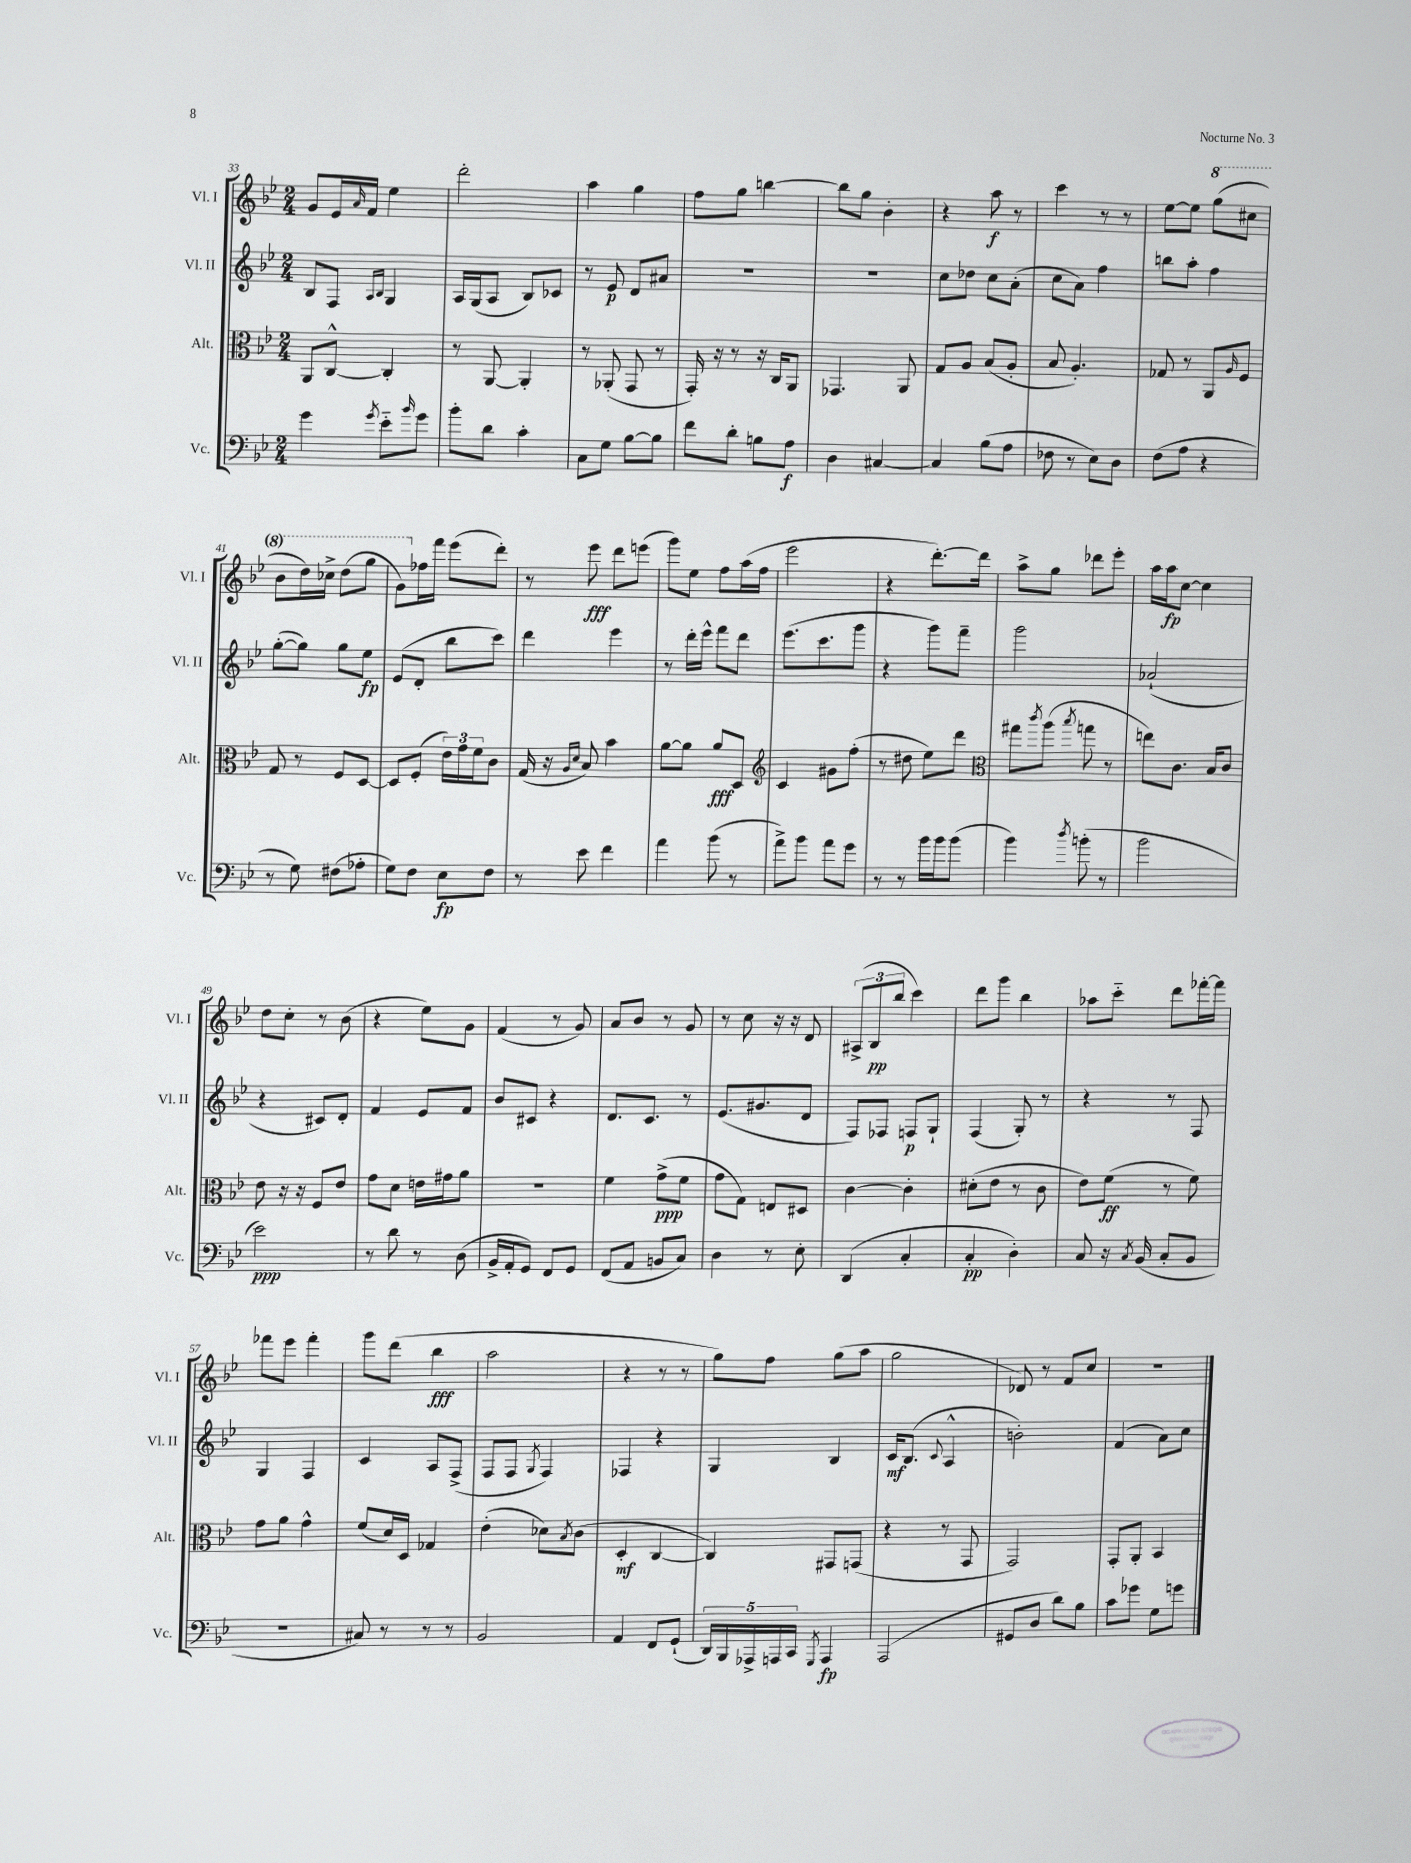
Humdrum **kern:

**kern	**kern	**kern	**kern
*staff4	*staff3	*staff2	*staff1
*clefF4	*clefC3	*clefG2	*clefG2
*k[b-e-]	*k[b-e-]	*k[b-e-]	*k[b-e-]
*M2/4	*M2/4	*M2/4	*M2/4
4g	8AA	8B-	8g
.	[8C^^	8F	16e-
.	.	.	16qqa
.	.	.	16f
.	.	16qqA	.
8qg	.	16qqB-	.
8e-'~	4C']	4G	4ee-
16qqb-	.	.	.
8g	.	.	.
=	=	=	=
8b-'	8r	16A	2ddd'
.	.	(16G	.
8d	[8AA	8A	.
4c'	4AA']	8B-)	.
.	.	8c-	.
=	=	=	=
8C	8r	8r	4aa
8G	(8AA-'	8e-	.
[8B-	8GG	8d	4gg
8B-]	8r	8a#	.
=	=	=	=
8f	16GG')	2r	8ff
.	16r	.	.
8d'	8r	.	8gg
8B	16r	.	[4bb
.	16C	.	.
8A	8AA	.	.
=	=	=	=
4D	4.GG-	2r	8bb]
.	.	.	8gg
[4C#	.	.	4b-'
.	8AA	.	.
=	=	=	=
4C#]	8G	8cc	4r
.	8A	8dd-	.
(8B-	(8B-	8cc	8aa
8A	8A'	(8a'	8r
=	=	=	=
8F-	8B-	8cc	4ccc
8r	4.A')	8a)	.
8E-)	.	4ff	8r
8D	.	.	8r
=	=	=	=
(8F	8G-	8bb	[8ee-
8A	8r	8aa'	8ee-]
4r	8AA	4ff	(8ggg
.	16qqA	.	.
.	8F	.	8ccc#
=	=	=	=
8r	8G	([8gg'	8bb-
8G)	8r	8gg])	16ddd)
.	.	.	16ccc-^
(8F#	8F	8gg	(8ddd
8A-'	[8D	8ee-	8ggg
=	=	=	=
8G)	8D]	(8e-	8gg)
8F	(8F'	8d'	16ff-
.	.	.	16fff
8E-	24e-)	8bb-	(8eee-
.	24g	.	.
.	24f	.	.
8F	8c	8ccc)	8ddd')
=	=	=	=
8r	(16G	4ddd	8r
.	16r	.	.
.	16qqA	.	.
.	16qqd	.	.
8e-	8B-)	.	8eee-
4f	4b-	4eee-	8ddd
.	.	.	(8eee
=	=	=	=
4a	[8a	8r	8ggg)
.	8a]	16ddd'	8ee-
.	.	16eee-^^	.
(8b-	8a	8fff	8ff
8r	8D	8ddd	(16aa
.	.	.	16ff
=	=	=	=
*	*clefG2	*	*
8a^)	4c	(8.eee-	2eee-
8b-	.	.	.
.	.	8.ccc	.
8a	8g#	.	.
8g	(8ff'	8ggg	.
=	=	=	=
8r	8r	4r	4r
8r	8dd#	.	.
16b-	8ee-)	8ggg)	[8.ddd')
16b-	.	.	.
(8b-	8ddd	8fff~	.
.	.	.	16ddd]
=	=	=	=
*	*clefC3	*	*
4b-)	8gg#	2ggg	8aa^
.	8qccc	.	.
.	(8aa	.	8gg
8qdd	8qbb-	.	.
(8b'	8gg	.	8ddd-
8r	8r	.	8eee-'
=	=	=	=
2b-	8ee)	(2a-`	16aa
.	.	.	16aa
.	8.c	.	[8cc
.	.	.	4cc]
.	16B-	.	.
.	8c	.	.
=	=	=	=
2e-)	8e-	4r	8dd
.	16r	.	8cc'
.	16r	.	.
.	8F	8c#)	8r
.	8e-	8d'	(8b-
=	=	=	=
8r	8g	4f	4r
8d	8d	.	.
8r	16e	8e-	8ee-)
.	16g#	.	.
(8D	8a	8f	8g
=	=	=	=
16BB-^	2r	8b-	(4f
16AA'	.	.	.
8GG)	.	8c#	.
8FF	.	4r	8r
8GG	.	.	8g)
=	=	=	=
(8FF	4f	8.d	8a
8AA	.	.	8b-
.	.	8.c	.
8BB	(8g^	.	8r
8C)	8f	8r	8g
=	=	=	=
4D	8g	(8.e-	8r
.	8G)	.	8cc
.	.	8.g#	.
8r	8E	.	16r
.	.	.	16r
8E-'	8D#	8d	8d
=	=	=	=
(4DD	[4c	8F)	(12A#^
.	.	.	12B-
.	.	8F-	.
.	.	.	12bb-
4C'	4c']	8F	4ccc)
.	.	8G`	.
=	=	=	=
4C'	(8d#'	(4F	8ddd
.	8e-	.	8ggg
4D')	8r	8G')	4bb-
.	8c	8r	.
=	=	=	=
8C	8e-)	4r	8aa-
16r	(8f	.	8ccc'~
8qC	.	.	.
(16BB-	.	.	.
8C'	8r	8r	8ddd
8BB-	8f)	8F	[16fff-'
.	.	.	16fff-]
=	=	=	=
2r	8g	4G	8fff-
.	8a	.	8eee-
.	4g^^	4F	4fff-'
=	=	=	=
8C#)	(8f	4c	8ggg
8r	16d)	.	(8ddd
.	16D	.	.
8r	4G-	8A	4bb-
8r	.	(8F^	.
=	=	=	=
2BB-	(4e-'	8F	2aa
.	.	8F	.
.	.	8qG	.
.	8d-)	4F)	.
.	8qB-	.	.
.	(8c	.	.
=	=	=	=
4AA	4D'	4F-	4r
8FF	[4C	4r	8r
(8GG`	.	.	8r
=	=	=	=
20DD)	4C])	4G	8gg)
20BBB-	.	.	.
20AAA-^	.	.	.
.	.	.	8ff
20AAA	.	.	.
20CC	.	.	.
8qGGG	.	.	.
4AAA	8GG#	4B-	(8gg
.	(8GG	.	8aa
=	=	=	=
(2AAA	4r	16c	2gg
.	.	(8.B-	.
.	.	8qqc	.
.	8r	4A^^	.
.	8GG	.	.
=	=	=	=
8GG#	2GG)	2b')	8d-)
8D	.	.	8r
8d)	.	.	8f
8B-	.	.	8cc
=	=	=	=
8c	8GG'	(4f	2r
8g-	8AA'	.	.
8G	4BB-	8a)	.
8g	.	8cc	.
==	==	==	==
*-	*-	*-	*-
